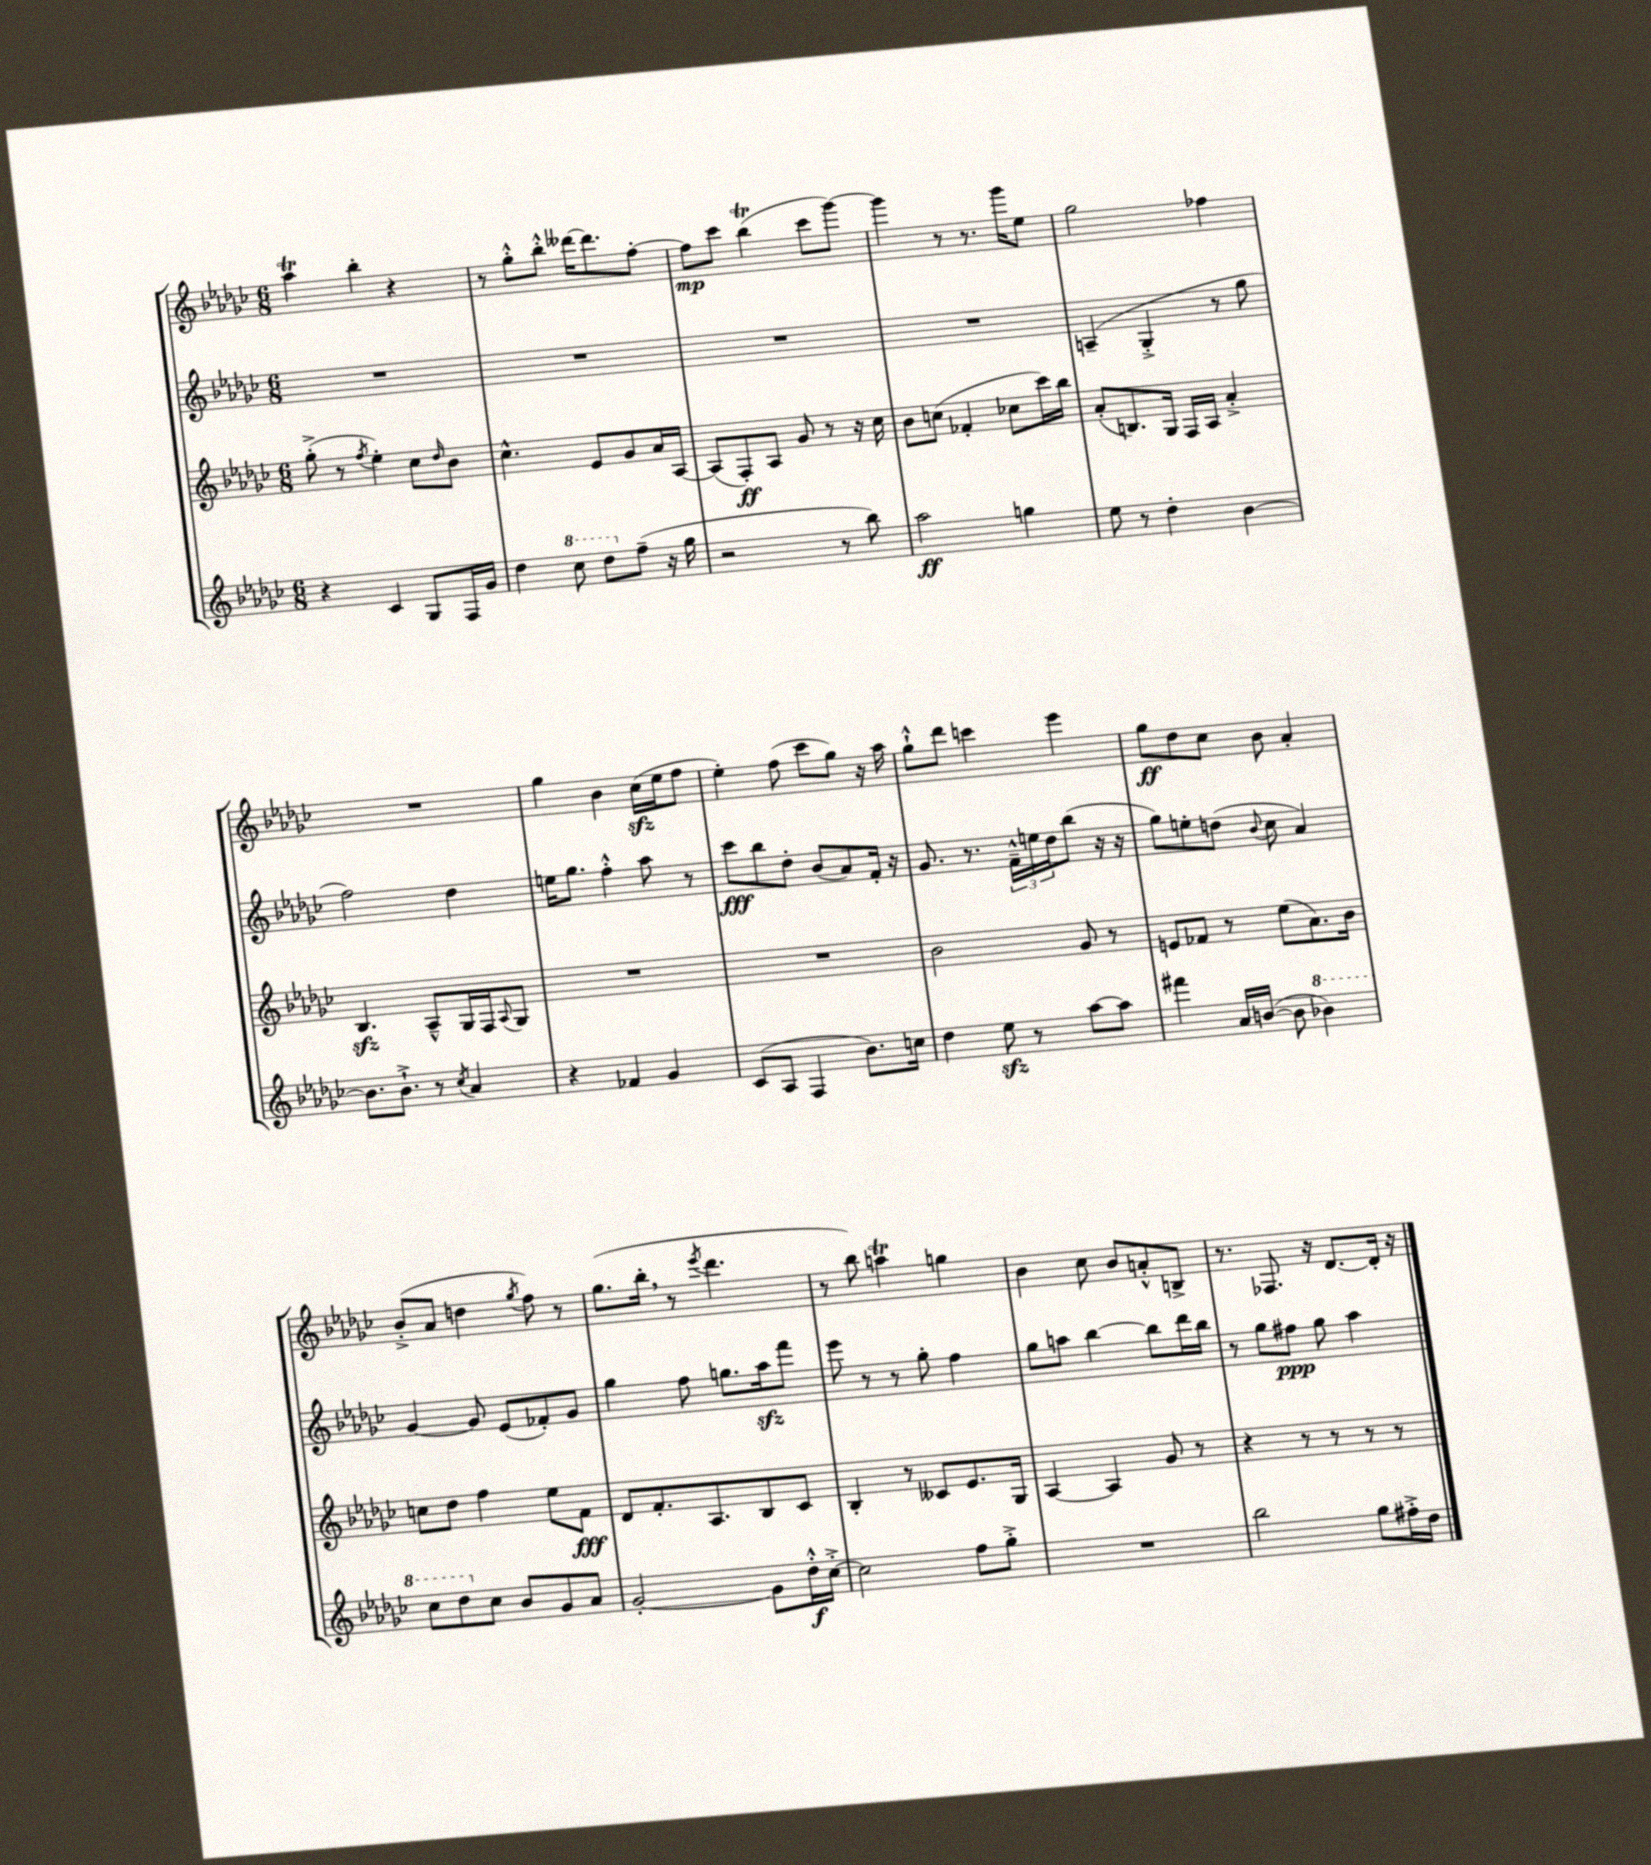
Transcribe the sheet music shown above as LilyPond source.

<<
\new StaffGroup <<
\new Staff = "s0" {
    \clef treble \key ges \major \numericTimeSignature \time 6/8
    aes''4\trill bes''4-. r4 |
    r8 ges''8-.-^ bes''8-.-^ deses'''16~ deses'''8. f''8~-. |
    f''8\mp ces'''8 bes''4\trill( ces'''8 ges'''8~) |
    ges'''4 r8 r8. ges'''16 ees''8 |
    ges''2 fes''4 |
    R2. |
    ges''4 bes'4 ces''16\sfz( ees''16 f''8 |
    ees''4-.) f''8( ces'''8 ges''8) r16 aes''16 |
    ges''8-!-^ des'''8 c'''4 ees'''4 |
    ges''8\ff des''8 ces''8 bes'8 aes'4-. |
    bes'8-.->( aes'8 d''4 \acciaccatura { ges''8 } f''8) r8 |
    ges''8.( bes''16-. \breathe r8 \acciaccatura { ees'''8 } des'''4. |
    r8 bes''8) a''4\trill g''4 |
    bes'4 ces''8 bes'8 a'8-.-^ b8-> |
    r8. fes8. r16 des'8.~ des'16-. r16 \bar "|." |
}
\new Staff = "s1" {
    \clef treble \key ges \major \numericTimeSignature \time 6/8
    R2. |
    R2. |
    R2. |
    R2. |
    a4--( ges4-.-> r8 ges''8 |
    f''2) des''4 |
    e''16 ges''8. f''4-.-^ aes''8 r8 |
    ces'''8\fff bes''8 des''8-. bes'8( aes'8) f'16-. r16 |
    ges'8. r8. \tuplet 3/2 { f'16---^ e''16 des''16 } bes''8( r16 r16 |
    ges''8) e''8-. d''8( \appoggiatura { bes'8 } ces''8 aes'4) |
    ges'4~ ges'8 ees'8( fes'8-.) ges'8 |
    ges''4 f''8 g''8. aes''16\sfz f'''8 |
    ees'''8 r8 r8 ges''8-. f''4 |
    ges''8 a''8 bes''4~ bes''8 des'''16 bes''16 |
    r8 ges''8 fis''8\ppp ges''8 aes''4 \bar "|." |
}
\new Staff = "s2" {
    \clef treble \key ges \major \numericTimeSignature \time 6/8
    ges''8-.->( r8 \acciaccatura { f''8 } ees''4-.) ces''8 \grace { des''16 } bes'8 |
    ces''4.-^ ees'8 ges'8 aes'16 aes16~ |
    aes8( f8-.\ff) aes8 ges'8 r8 r16 ces''16 |
    bes'8 c''8( fes'4-. ces''8 ces'''16) bes''16 |
    aes'8-.( b8.) ges16 f16 aes16 aes'4-.-> |
    bes4.\sfz aes8---^ ges16 f16 \appoggiatura { aes8 } ges8 |
    R2. |
    R2. |
    bes'2 ges'8 r8 |
    e'8 fes'8 r8 ees''8( aes'8.) bes'16 |
    c''8 des''8 f''4 ees''8 f'8\fff |
    des'8 f'8.-. aes8. bes8 ces'8 |
    bes4-. r8 ceses'8 ees'8. ges16 |
    aes4~ aes4 ges'8 r8 |
    r4 r8 r8 r8 r8 \bar "|." |
}
\new Staff = "s3" {
    \clef treble \key ges \major \numericTimeSignature \time 6/8
    r4 ces'4 ges8 f16 ges'16 |
    des''4 \ottava #1 ces'''8 des'''8 \ottava #0 f''8--( r16 ges''16 |
    r2 r8 bes''8) |
    aes''2\ff g''4 |
    ees''8 r8 des''4-. bes'4~ |
    bes'8. bes'8.-!-> r8 \acciaccatura { ces''8 } aes'4 |
    r4 fes'4 ges'4 |
    ces'8( aes8 f4 bes'8.) c''16 |
    des''4 ees''8\sfz r8 aes''8~ aes''8 |
    fis'''4 aes'16 b'16~( b'8 \ottava #1 bes''!4) |
    ces'''8 des'''8 \ottava #0 ces''8 bes'8 ges'8 aes'8 |
    ges'2~-. ges'8 des''16-.-^\f ces''16~-.-> |
    ces''2 f''8 ges''8-.-> |
    R2. |
    bes''2 ges''8 fis''16-.-> des''16 \bar "|." |
}
>>
>>
\layout { \context { \Score \remove "Bar_number_engraver" } }
